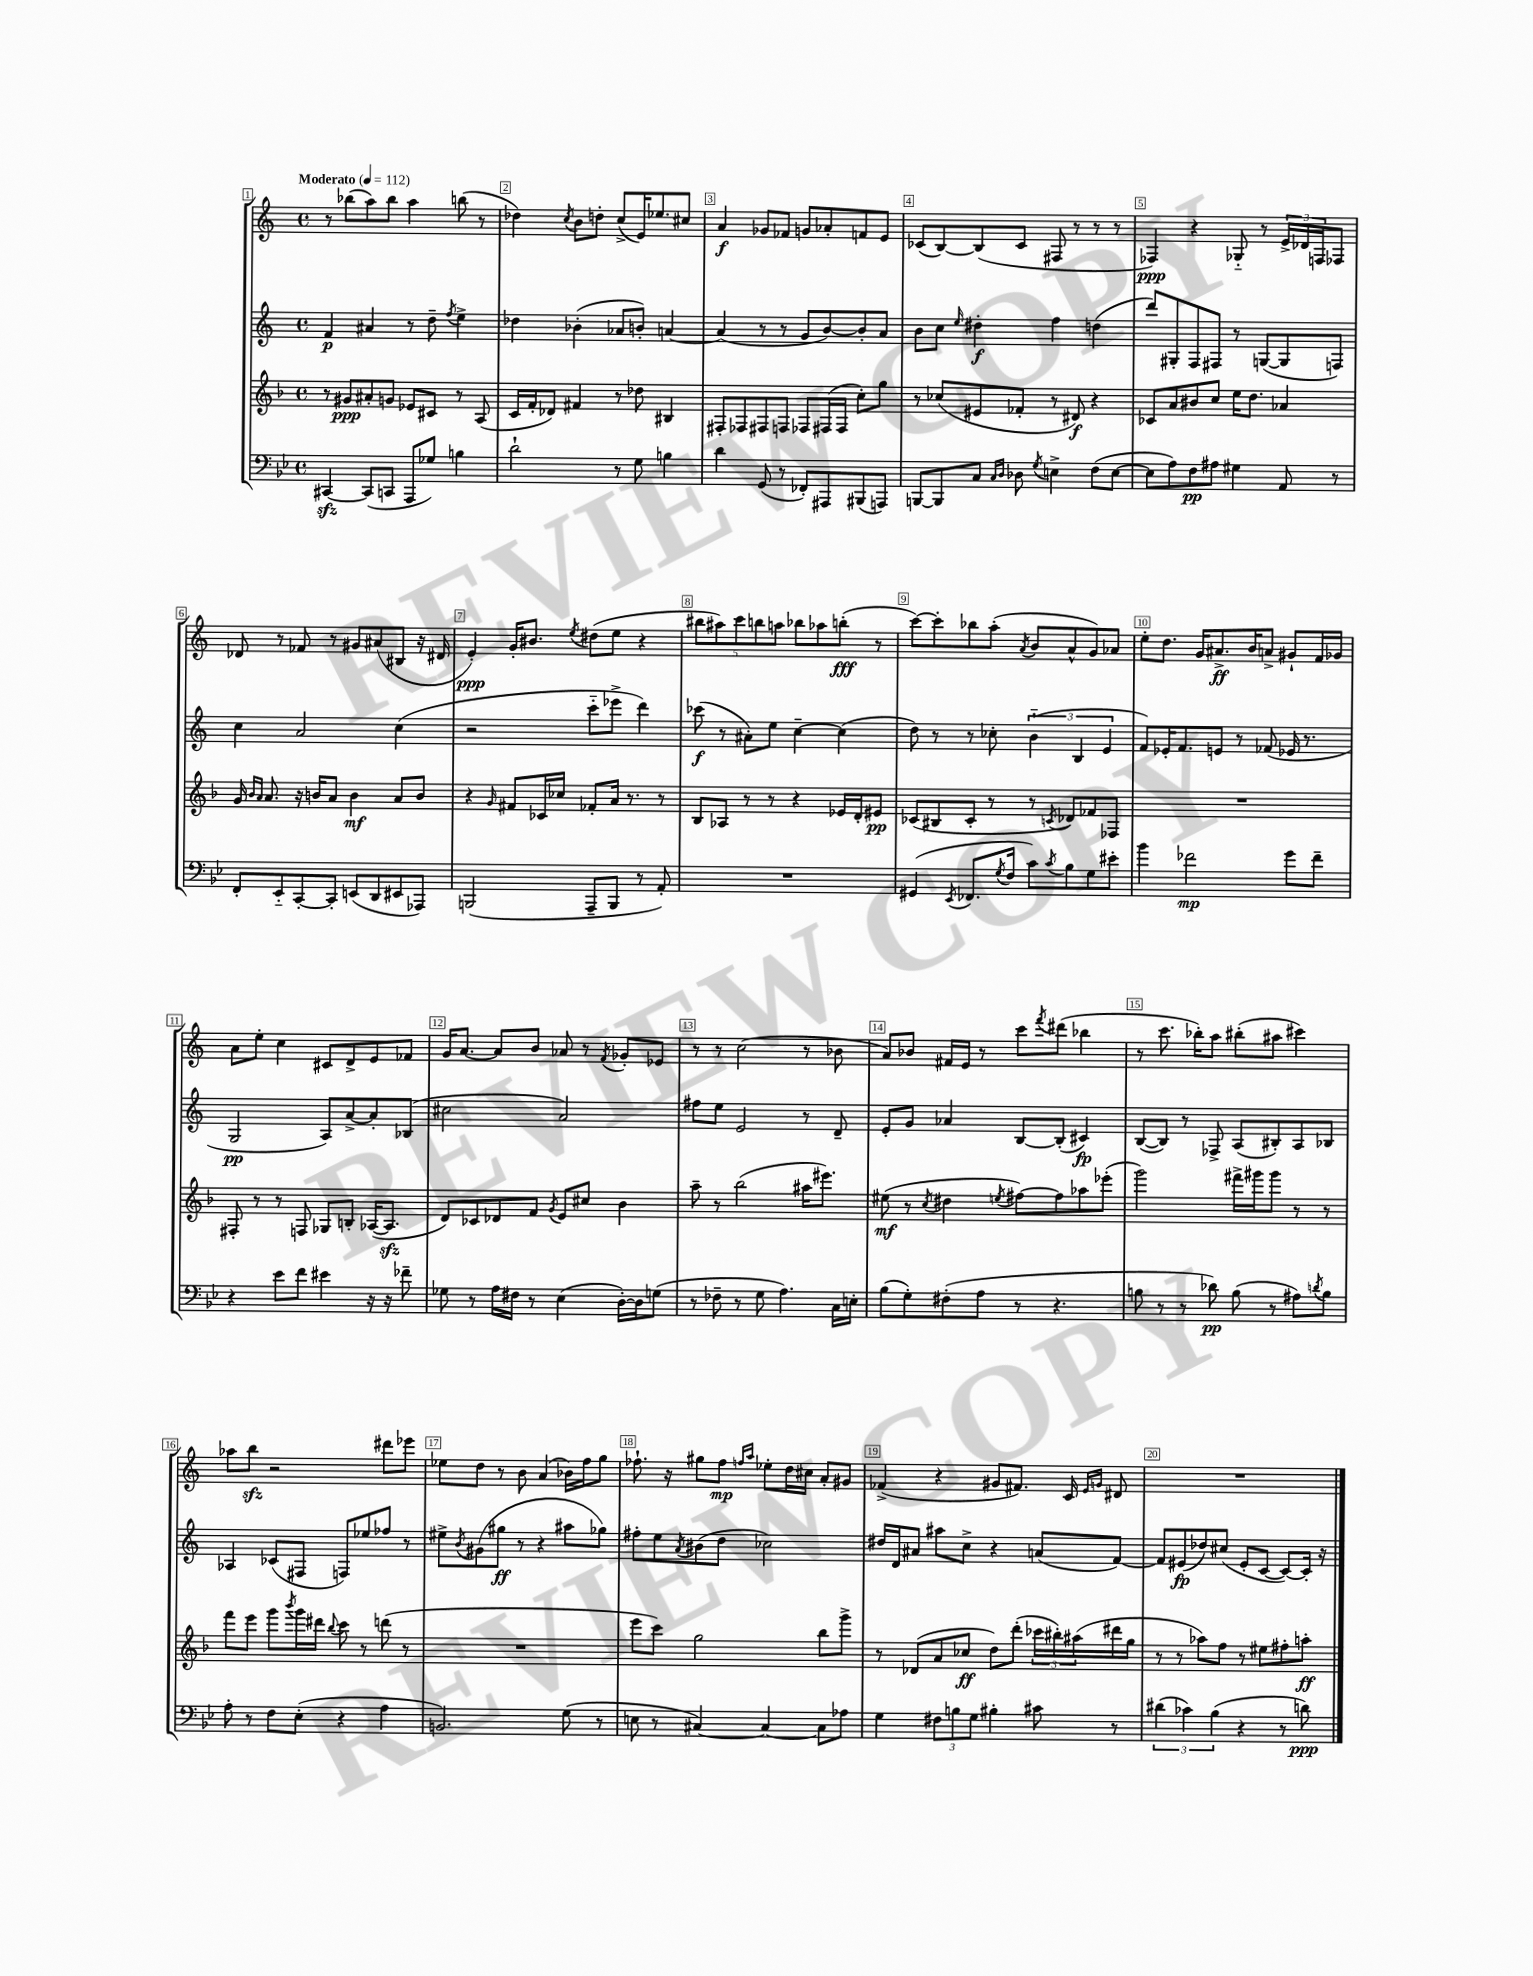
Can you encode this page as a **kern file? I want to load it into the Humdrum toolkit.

**kern	**kern	**kern	**kern
*staff4	*staff3	*staff2	*staff1
*clefF4	*clefG2	*clefG2	*clefG2
*k[b-e-]	*k[b-]	*k[]	*k[]
*M4/4	*M4/4	*M4/4	*M4/4
*met(c)	*met(c)	*met(c)	*met(c)
*MM112	*MM112	*MM112	*MM112
[4CC#	8r	4f	8r
.	8g#	.	(8bb-
(8CC#]	8a#'	4a#	8aa)
8CC	8g	.	8bb-
8AAA	8e-	8r	4aa
8G-)	8c#	8dd~	.
.	.	8qff	.
4B	8r	4ee^	(8bb
.	(8A	.	8r
=	=	=	=
2d`	16c	4dd-	4dd-)
.	16f'	.	.
.	8d-)	.	.
.	.	.	8qcc
.	4f#	(4b-'	8b
.	.	.	8dd'
8r	8r	8a-	(8cc^
8G	8dd-	8b')	16e)
.	.	.	8.ee-
4B	4B#	[4a	.
.	.	.	8cc#
=	=	=	=
4d	8F#'	(4a]	4a
.	8F-	.	.
(8GG	8F#	8r	8g-
8r	8F	8r	8f-
8FF-')	8F-	8g	8g
8AAA#	(16F#	[8b)	8a-'
.	16F#	.	.
(8BBB#	8cc')	8b']	8f
8AAA)	8gg	8a	8e
=	=	=	=
[8BBB	8r	8b	(8c-
8BBB]	(8cc-	8cc	[8B)
.	.	16qqee	.
8C	8e#	4dd#'	(8B]
16qqC	.	.	.
16qqD	.	.	.
8D-	8f-'	.	8c-
8qG	.	.	.
4E^	8r	4ff	8F#
.	8d#)	.	8r
(8F	4r	(4dd	8r
[8E	.	.	8r
=	=	=	=
8E]	8c-	8ddd)	4F-)
8A)	8a	8G#'	.
8F	8b#	8F	4r
8A#	8cc	8F#	.
4G#	16ee	8r	8G-'~
.	8.dd	.	.
.	.	([8G	8r
8AA	4a-	8G]	24e^
.	.	.	24d-
.	.	.	24F
8r	.	8F)	8F-
=	=	=	=
8FF'	16g	4cc	8d-
.	16qqb-	.	.
.	16qqa	.	.
.	8.a	.	.
8EE-'~	.	.	8r
[8CC'	16r	2a	8f-
.	16b	.	.
8CC']	8a	.	8r
(8EE	4b	.	8g#
8DD	.	.	(8a#
8EE#	8a	(4cc	8B#
8AAA-)	8b	.	16r
.	.	.	16d#
=	=	=	=
(2BBB	4r	2r	4e')
.	16qqg	.	.
.	8f#	.	16g'
.	.	.	8.b#
.	16c-	.	.
.	16cc-	.	.
.	.	.	8qee
8AAA~	8f-'	8ccc'~	(8dd#
8BBB	16a	8eee-^	8ee
.	8.r	.	.
8r	.	4ddd)	4r
8AA')	8r	.	.
=	=	=	=
1r	8B-	(8ccc-	10bb#
.	.	.	10aa#)
.	8A-	8r	.
.	.	.	10ccc
.	8r	8a#')	.
.	.	.	10bb
.	8r	8ee	.
.	.	.	10aa
.	4r	[4cc~	8bb-
.	.	.	8aa-
.	16e-	(4cc]	(8bb'
.	16d'	.	.
.	8e#	.	8r
=	=	=	=
(4GG#	(8c-	8dd)	[8ccc)
.	8B#	8r	8ccc']
8qEE-	.	.	.
8.FF-	8c-'	8r	8bb-
.	8r	8cc-'	(8aa'
8qG	.	.	.
16F	.	.	.
.	.	.	8qa
8c)	8r	(6b'~	8b
8qc	8qc	.	.
8B-	8d-)	.	8a^^
.	.	6B	.
8G	8f-	.	8g)
.	.	6e	.
8e#'	8F-	.	8a-
=	=	=	=
4b-	1r	8f)	8ee'
.	.	16e-'	8.dd
.	.	8.f	.
2f-	.	.	.
.	.	.	16g
.	.	8e	8.a#^
.	.	8r	.
.	.	.	16b
.	.	(8f-	8a^
8g	.	16e-	8g#`
.	.	8.r	.
8f-~	.	.	16f
.	.	.	16g-
=	=	=	=
4r	8F#'	2G	8a
.	8r	.	8ee'
8e-	8r	.	4cc
8f	8F	.	.
4e#	8G-	8A)	8c#
.	8B'	[8a^	8d^
16r	([16A-	8a']	8e
16r	8.A-]	.	.
8f-~	.	(8B-	8f-
=	=	=	=
8G-	8d)	2cc#	16g
.	.	.	[8.a
8r	8c-	.	.
16A	8d-	.	8a]
16F#	.	.	.
8r	8f	.	8b
.	8qg	.	.
(4E-	8e	2a)	8a-
.	8cc#	.	8r
.	.	.	8qf
[16D')	4b-	.	8g-'
16D]	.	.	.
(8G	.	.	8e-
=	=	=	=
8r	8aa~	8ff#	8r
8F-~	8r	8ee	8r
8r	(2bb-	2e	(2cc
8G	.	.	.
4.A)	.	.	.
.	16aa#	8r	8r
.	8.eee#)	.	.
16C	.	8d~	8b-
16E'	.	.	.
=	=	=	=
(8B-	(8ee#	8e'	8a)
8G')	8r	8g	8b-
.	8qcc	.	.
(8F#'	4dd#	4a-	16f#
.	.	.	16e
8A	.	.	8r
.	8qee	.	.
8r	[8ff#)	[8B	8ccc
.	.	.	8qfff
4.r	8ff#]	(8B']	(8ddd#
.	8aa-	4c#)	4bb-
.	(8eee-'	.	.
=	=	=	=
8B	2ggg)	([8B	8r
8r	.	8B])	8.ccc
8r	.	8r	.
.	.	.	16bb-')
8d-)	.	8F-^	8aa
(8B	16fff#^	(8A	(8bb#'
.	16ggg#	.	.
8r	8ggg#	8B#')	8aa#
8A#)	8r	8A	4ccc#)
8qd	.	.	.
8B	8r	8B-	.
=	=	=	=
8A'	8fff	4A-	8aa-
8r	8eee	.	8bb
8F	8ggg	(8c-	2r
.	8qbbb-	.	.
(8E-'	16ggg	8F#	.
.	16ddd#	.	.
.	8qqbb-	.	.
4r	8ccc	8F)	.
.	8r	8ee-	.
4A	(8ddd	8ff-	8ddd#
.	8r	8r	8eee-
=	=	=	=
2.BB)	1r	8ee#^	8ee-
.	.	8qb	.
.	.	(8g#	8dd
.	.	8gg#	8r
.	.	8r	8b
.	.	4r	(4a
(8G	.	8aa#	16b-)
.	.	.	16ff
8r	.	8gg-)	8gg
=	=	=	=
8E	8eee	8ff#'	8.ff-`
8r	8ccc)	8ee	.
.	.	.	16r
.	.	8qa	.
[4C#)	2gg	(8b#	8gg#
.	.	8dd	8ff-
.	.	.	16qqff
.	.	.	16qqaa
4C#_	.	2cc-)	8ee-'
.	.	.	16dd
.	.	.	16cc#
8C#]	8bb-	.	8a'
8A-	8ggg^	.	8g#
=	=	=	=
4G	8r	16dd#	(4f-^
.	.	16d	.
.	(8d-	8a#	.
12F#	8a	8aa#	4r
12B	.	.	.
.	8cc-	8cc^	.
12G	.	.	.
4B#'	8dd)	4r	8g#
.	(8ddd'	.	8.f#)
8c#	24ccc-	(8a	.
.	24bb#')	.	.
.	.	.	16c
.	(24aa#	.	.
.	.	.	16qqe
.	.	.	16qqg
8r	16ddd#	[8f)	8d#
.	16gg	.	.
=	=	=	=
(6d#	8r	8f]	1r
.	8r	(8e#	.
6c-)	.	.	.
.	8aa-)	8dd-)	.
(6B-	.	.	.
.	8ff	(8cc#	.
4r	8r	8e#'	.
.	8ee#	[8c	.
8r	8ff#'	8c_)	.
8d)	8aa'	16c']	.
.	.	16r	.
==	==	==	==
*-	*-	*-	*-
